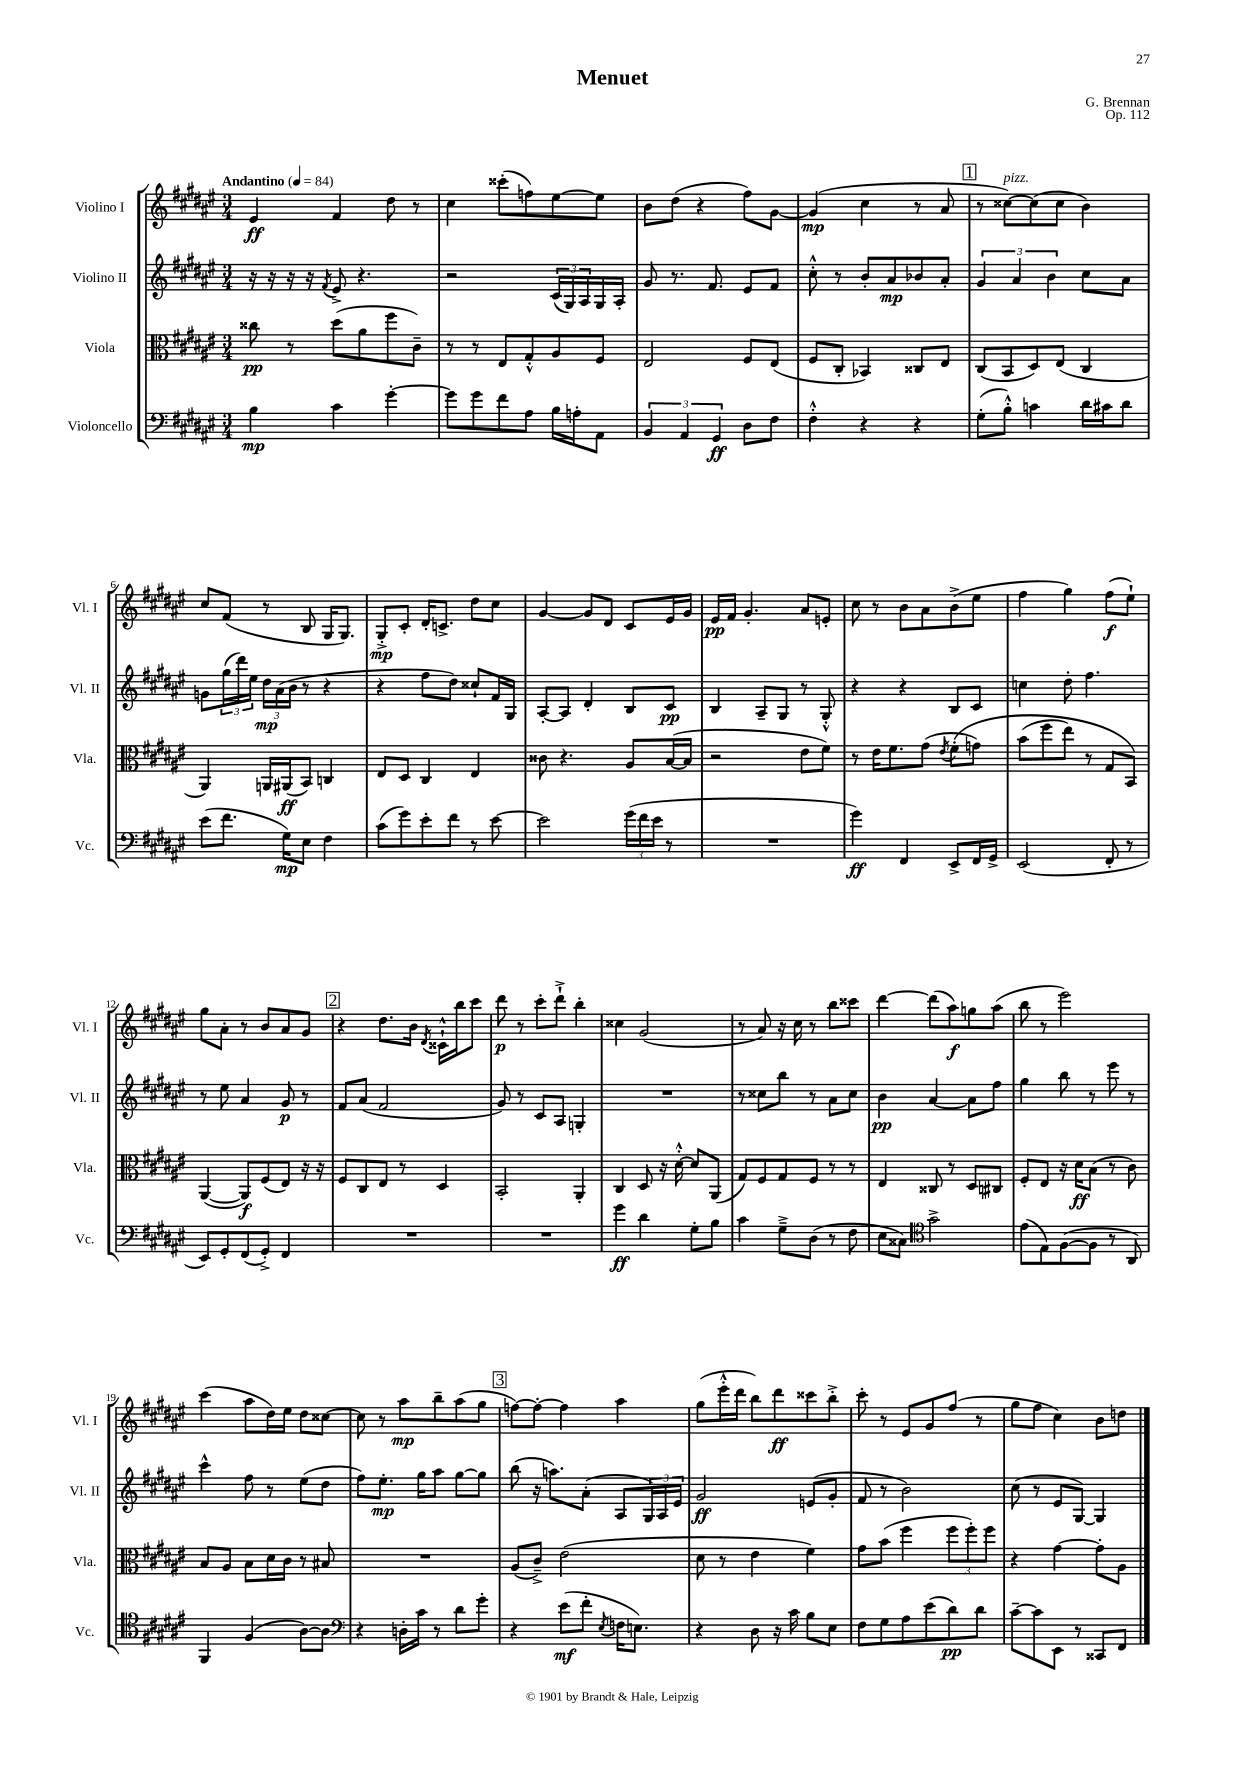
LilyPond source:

\header { title = "Menuet" composer = "G. Brennan" opus = "Op. 112" }
<<
\new StaffGroup <<
\new Staff = "s0" \with { instrumentName = "Violino I" shortInstrumentName = "Vl. I" } {
    \clef treble \key fis \major \numericTimeSignature \time 3/4 \tempo "Andantino" 4 = 84
    eis'4\ff fis'4 dis''8 r8 |
    cis''4 cisis'''8-.( f''8) eis''8~ eis''8 |
    b'8 dis''8( r4 fis''8) gis'8~ |
    gis'4\mp( cis''4 r8 ais'8 |
    \mark \markup { \box "1" } r8 cisis''8~^\markup { \italic "pizz." }) cisis''8( cisis''8 b'4) |
    cis''8 fis'8( r8 b8 gis16 gis8.) |
    gis8-.->\mp cis'8-. dis'16-. c'8.-> dis''8 cis''8 |
    gis'4~ gis'8 dis'8 cis'8 eis'16 gis'16 |
    eis'16\pp fis'16 gis'4.-. ais'8 e'8-. |
    cis''8 r8 b'8 ais'8 b'8->( eis''8 |
    fis''4 gis''4) fis''8\f( eis''8-!) |
    gis''8 ais'8-. r8 b'8 ais'8 gis'8 |
    \mark \markup { \box "2" } r4 dis''8. b'16 \acciaccatura { dis'8 } cisis'16-!-^ b''16 cis'''8 |
    dis'''8\p r8 cis'''8-. dis'''8-!-> b''4-. |
    cisis''4 gis'2( |
    r8 ais'8) r16 cis''16 r8 b''8 cisis'''8 |
    dis'''4~ dis'''8( ais''8\f) g''8 ais''8( |
    b''8 r8 eis'''2) |
    cis'''4( ais''8 dis''16) eis''16 dis''8 cisis''8~ |
    cisis''8 r8 ais''8\mp b''8-- ais''8( gis''8 |
    \mark \markup { \box "3" } f''8~) f''8~-. f''4 ais''4 |
    gis''8( eis'''16-.-^ dis'''16 b''8) dis'''8\ff cisis'''8 b''8-.-> |
    cis'''8-. r8 eis'8 gis'8 fis''8( r8 |
    gis''8 fis''8 cis''4) b'8 d''8 \bar "|." |
}
\new Staff = "s1" \with { instrumentName = "Violino II" shortInstrumentName = "Vl. II" } {
    \clef treble \key fis \major \numericTimeSignature \time 3/4
    r16 r16 r16 r16 \acciaccatura { fis'8 } eis'8-> r4. |
    r2 \tuplet 3/2 { cis'16( gis16) ais16 } gis16 ais16-. |
    gis'8 r8. fis'8. eis'8 fis'8 |
    cis''8-.-^ r8 b'8-. ais'8\mp bes'8 ais'8-. |
    \mark \markup { \box "1" } \tuplet 3/2 { gis'4 ais'4 b'4 } cis''8 ais'8 |
    g'8 \tuplet 3/2 { gis''16( dis'''16) eis''16 } \tuplet 3/2 { dis''16\mp ais'16( b'16 } r8 r4 |
    r4 fis''8 dis''8) cisis''8-! fis'16 gis16 |
    ais8~-. ais8 dis'4-. b8 cis'8\pp |
    b4 ais8-- gis8 r8 gis8-.-^ |
    r4 r4 b8 cis'8 |
    c''4 dis''8-. fis''4. |
    r8 eis''8 ais'4 gis'8\p r8 |
    \mark \markup { \box "2" } fis'8 ais'8( fis'2 |
    gis'8) r8 cis'8 ais8 g4-. |
    R2. |
    r8 cisis''8 b''8 r8 ais'8 cisis''8 |
    b'4\pp ais'4~ ais'8 fis''8 |
    gis''4 b''8 r8 eis'''8 r8 |
    cis'''4-^ fis''8 r8 eis''8( dis''8 |
    fis''8) eis''8.-.\mp gis''16 ais''8 gis''8~ gis''8 |
    \mark \markup { \box "3" } b''8( r16 a''8.) ais'8-.( ais8 \tuplet 3/2 { gis16) ais16 eis'16 } |
    gis'2\ff e'8( gis'8-. |
    fis'8 r8 b'2) |
    cis''8( r8 eis'8 gis8~) gis4 \bar "|." |
}
\new Staff = "s2" \with { instrumentName = "Viola" shortInstrumentName = "Vla." } {
    \clef alto \key fis \major \numericTimeSignature \time 3/4
    cisis''8\pp r8 dis''8( ais'8 fis''8 cis'8--) |
    r8 r8 eis8 gis8-.-^ ais8 fis8 |
    eis2 fis8 eis8( |
    fis8 cis8-. bes,4) cisis8 eis8 |
    \mark \markup { \box "1" } cis8( b,8 dis8) eis8( cis4 |
    ais,4) a,16 ais,16\ff( b,8) c4 |
    eis8 dis8 cis4 eis4 |
    cisis'8 r4. ais8 b16~( b16 |
    r2 eis'8 fis'8) |
    r8 eis'16 fis'8. gis'8( \acciaccatura { eis'8 } fis'8-.\( g'8) |
    b'8( fis''8 eis''8) r8 gis8 b,8\) |
    ais,4~( ais,8\f) fis8( eis8) r16 r16 |
    \mark \markup { \box "2" } fis8 cis8 eis8 r8 dis4 |
    b,2-. ais,4-. |
    cis4 dis8 r16 dis'16~-.-^ dis'8 ais,8( |
    gis8) fis8 gis8 fis8 r8 r8 |
    eis4 cisis8 r8 dis8 cis8 |
    fis8-. eis8 r16 dis'16\ff b8( r8 cis'8) |
    b8 ais8 b8 dis'16 cis'16 r8 bis8 |
    R2. |
    \mark \markup { \box "3" } ais8( cis'8--->) eis'2( |
    dis'8 r8 eis'4 fis'4) |
    gis'8 b'8( fis''4 \tuplet 3/2 { fis''8 fis''8-.) fis''8 } |
    r4 gis'4~ gis'8-. ais8 \bar "|." |
}
\new Staff = "s3" \with { instrumentName = "Violoncello" shortInstrumentName = "Vc." } {
    \clef bass \key fis \major \numericTimeSignature \time 3/4
    b4\mp cis'4 gis'4~-. |
    gis'8 gis'8 fis'8 ais8 b16 a16-. ais,8 |
    \tuplet 3/2 { b,4 ais,4 gis,4\ff } dis8 fis8 |
    fis4-.-^ r4 r4 |
    \mark \markup { \box "1" } gis8-.( b8-.-^) c'4 dis'16 cis'16 dis'8 |
    eis'8( fis'8. gis16\mp) eis8 fis4 |
    cis'8( gis'8) eis'8-. fis'8 r8 eis'8~ |
    eis'2 \tuplet 3/2 { gis'16( fis'16 eis'16 } r8 |
    R2. |
    gis'4\ff) fis,4 eis,8-> fis,16 gis,16-> |
    eis,2( fis,8-. r8 |
    eis,8) gis,8-. fis,8( gis,8-.->) fis,4 |
    \mark \markup { \box "2" } R2. |
    R2. |
    gis'4\ff dis'4 gis8-. b8 |
    cis'4 gis8---> dis8( r8 fis8 |
    eis8 cisis8) \clef tenor gis'2-> |
    eis'8( eis8) fis8~( fis8 r8 ais,8) |
    fis,4 fis4( ais8~) ais8 |
    \clef bass r4 d16-. cis'16 r8 dis'8 gis'8-. |
    \mark \markup { \box "3" } r4 eis'8\mf( fis'8-. \acciaccatura { eis8 } f16 e8.) |
    r4 dis8 r16 cis'16 b8 eis8 |
    fis8 gis8 ais8 eis'8( dis'8\pp) dis'8 |
    cis'8~-- cis'8 eis,8 r8 cisis,8 fis,8 \bar "|." |
}
>>
>>
